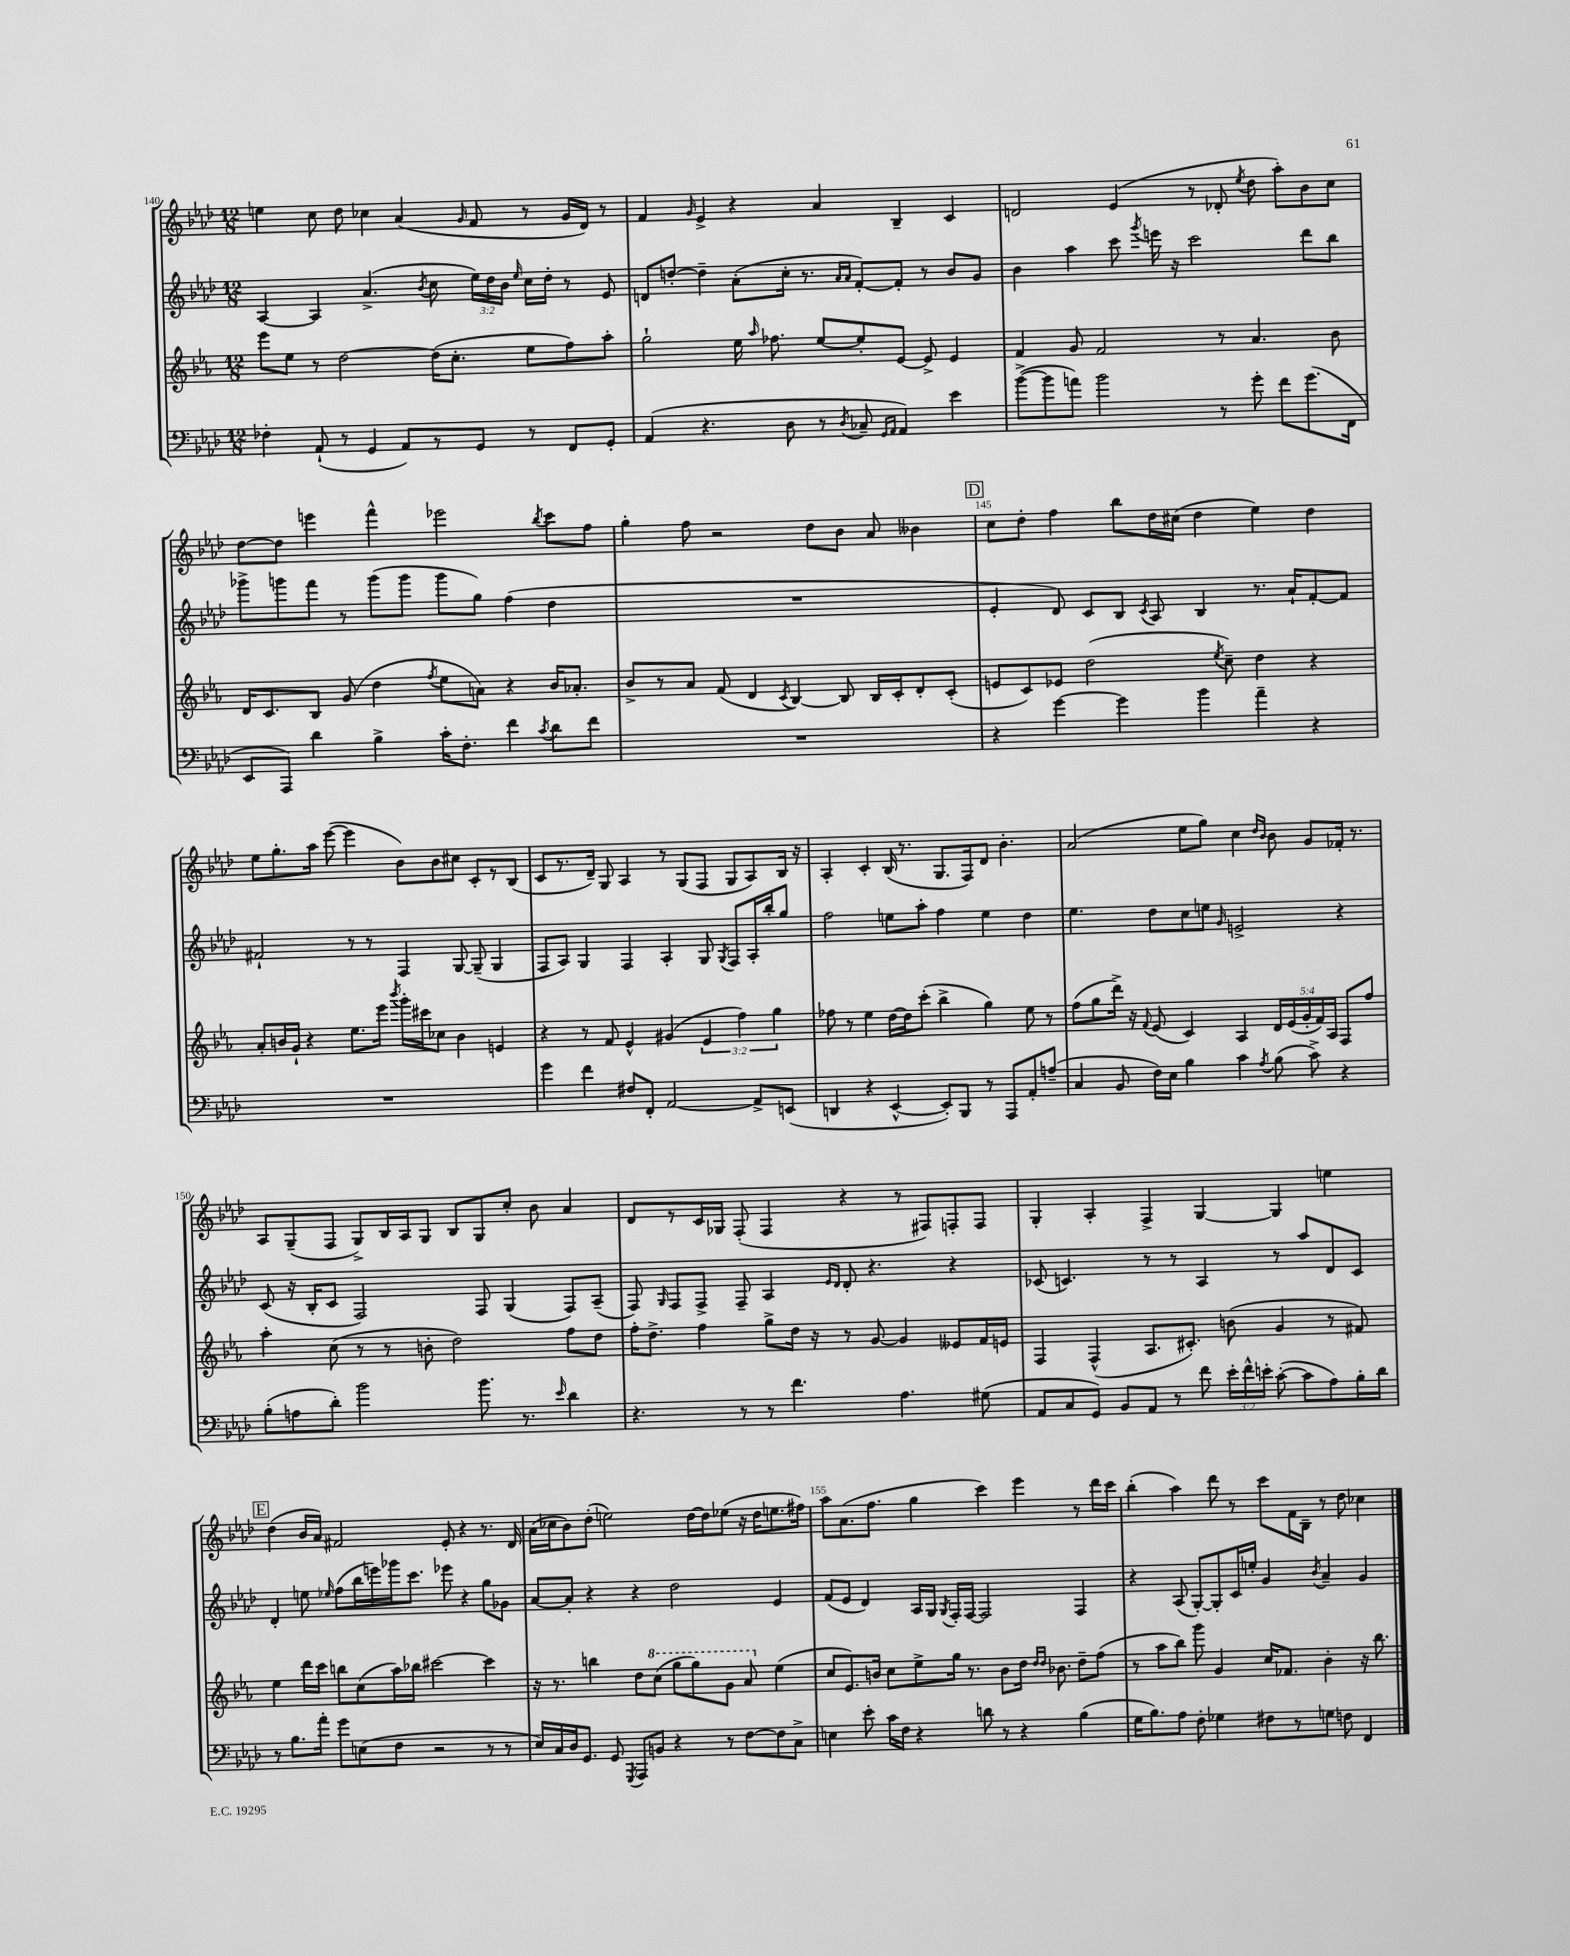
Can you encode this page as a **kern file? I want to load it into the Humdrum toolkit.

**kern	**kern	**kern	**kern
*staff4	*staff3	*staff2	*staff1
*clefF4	*clefG2	*clefG2	*clefG2
*k[b-e-a-d-]	*k[b-e-a-]	*k[b-e-a-d-]	*k[b-e-a-d-]
*M12/8	*M12/8	*M12/8	*M12/8
4F-'\	8eee-\L	[4A-/	4ee\
.	8ee-\J	.	.
(8AA-`/	8r	4A-/]	8cc\
8r	[2dd\	.	8dd-\
4GG/	.	(4.a-^/	4cc-\
8AA-/L)	.	.	(4a-/
.	.	8qb-/	.
8r	(16dd\]LK	8cc\	.
.	8.cc'\J	.	.
.	.	.	16qqg/
8GG/J	.	24ee-\LL)	8f/
.	.	24dd-\	.
.	.	24b-\JJ	.
.	.	16qqee-/	.
8r	8ee-\L	16cc\LL	8r
.	.	16dd-'\JJ	.
8FF/L	8ff\)	8r	16g/LL
.	.	.	16d-/JJ)
8GG'/J	8aa-'\J	8e-/	8r
=	=	=	=
(4AA-/	2gg`\	8d/L	4f/
.	.	[8dd'/J	.
.	.	.	16qqg/
4.r	.	4dd~\]	4e-^/
.	16ee-\	(8a-'\L	4r
.	16qqaa-/	.	.
.	8.ff-\	.	.
8D-\	.	16cc'\Jk	.
.	.	8.r	.
8r	[8ee-/L	.	4a-/
.	.	16qqa-/LL	.
8qD-/	.	16qqa-/JJ	.
8C-~/	8ee-'/]	[8f'/L)	.
16qqGG/LL	.	.	.
16qqAA-/JJ	.	.	.
4AA-/)	[8e-/J	8f'/]J	4B-~/
.	8e-^/]	8r	.
4e-\	4e-/	8b-/L	4c/
.	.	8g/J	.
=	=	=	=
([8b-^\L	4f/	4b-\	2d/
8b-\]	.	.	.
8a\J)	8g/	4aa-\	.
2b-\	2f/	.	.
.	.	8ccc\	(4e-/
.	.	8qggg/	.
.	.	16eee\	.
.	.	16r	.
.	.	2ccc\	8r
8r	8r	.	8d-'/
.	.	.	8qee-/
8g'\	4.a-/	.	8dd-\
8f\L	.	.	8aa-'\L)
(8.g\	.	8ddd-\L	8b-\
.	8b-\	8bb-\J	8cc\J
16FF\Jk	.	.	.
=	=	=	=
8EE-/L	16d/LK	8ggg-^\L	[8dd-\L
.	8.c/	.	.
8AAA-/J)	.	8ggg\	8dd-\]J
4d-\	8B-/J	8fff\J	4eee\
.	(8g/	8r	.
4B-^\	4dd\	(8ggg\L	4fff^^\
.	.	8ggg\J	.
.	8qff/	.	.
16c'\LK	8ee-\L	8ggg\L	2eee-\
8.F'\J	.	.	.
.	8a\J)	8gg\J)	.
4f\	4r	(4ff\	.
8qc/	.	.	8qbb-/
8d-\L	16b-/LK	4dd-\	8ccc\L
.	8.a-'/J	.	.
8f\J	.	.	8ff\J
=	=	=	=
1.r	8b-^/L	1.r	4gg'\
.	8r	.	.
.	8a-/J	.	8ff\
.	(8f/	.	2r
.	4d/	.	.
.	8qc/	.	.
.	[4B-/)	.	.
.	.	.	8dd-\L
.	8B-/]	.	8b-\J
.	16B-/LL	.	8a-/
.	16c'/J	.	.
.	8d'/	.	4b--\
.	(8c'/J	.	.
=	=	=	=
4r	8e/L	4e-'/	8cc\L
.	8c/)	.	8dd-'\J
[4g\	8e-/J	8d-/)	4ff\
.	(2dd\	8c/L	.
4g\]	.	8B-/J	8bb-\L
.	.	8qc/	.
.	.	8A-/	16dd-\L
.	.	.	(16cc#\JJ
4b-\	.	4B-/	4dd-\
.	8qee-/	.	.
.	8cc~\)	.	.
4a-~\	4dd\	8.r	4ee-\)
.	.	16a-`/LK	.
4r	4r	[8f'/	4dd-\
.	.	8f/]J	.
=	=	=	=
1.r	8a-'/L	2f#`/	8ee-\L
.	16b/L	.	8.gg'\
.	16g`/JJ	.	.
.	4r	.	.
.	.	.	16aa-\Jk
.	.	.	([8eee-\
.	8.ee-\L	8r	4eee-\]
.	.	8r	.
.	16eee-\Jk	.	.
.	8qbbb-/	.	.
.	16ggg'\LL	4F/	8b-\L)
.	16ccc#\J	.	.
.	8cc-\J	.	8b-\
.	4b\	[8G/	8cc#\J
.	.	(8G~/]	8c'/L
.	4e/	4G/	8r
.	.	.	(8B-/J
=	=	=	=
4g\	4r	8F/L	8c/L
.	.	8A-/J)	8.r
4f\	8r	4G/	.
.	.	.	16d-~/Jk)
.	8f/	.	8G/
8F#/L	4e-^^/	4F/	4A-/
8FF'/J	.	.	.
[2AA-/	(4g#/	4A-'/	8r
.	.	.	(8G/L
.	6e-/	8G/	8F/J
.	.	8qG/	.
.	.	8F/L	8G/L
.	6ff\)	.	.
8AA-^/]L	.	16A-'/L	8A-/)
.	.	16bb-'/J	.
.	6gg\	.	.
(8EE/J	.	8gg/J	16B-/Jk
.	.	.	16r
=	=	=	=
4DD/	8ff-\	2ff\	4A-'/
.	8r	.	.
4r	4ee-\	.	4c'/
[4EE-^^/	[16dd\LL	8ee\L	(16B-/
.	16dd\]J	.	8.r
.	(8ccc'\J	8aa-'\J	.
8EE-'/]L)	4bb-^\	4ff\	8.G/L
8BBB-/J	.	.	.
.	.	.	16F/k)
8r	4gg\)	4ee\	8d-/J
8AAA-/L	.	.	4.b-'\
8AA-'/	8ee-\	4dd-\	.
(8A~/J	8r	.	.
=	=	=	=
4C/	(8ff\L	4.ee-\	(2a-/
.	8gg\	.	.
8BB-/	16ddd^\Jk)	.	.
.	16r	.	.
.	8qqf/	.	.
16F\LL)	(8e-/	8dd-\L	.
16E-\JJ	.	.	.
4B-\	4c/)	8cc\	8ee-\L
.	.	8ee\J	8gg\J)
.	.	16qqg/	.
4c\	4A-/	2e^/	4cc\
.	.	.	16qqdd-/LL
8qA-/	.	.	16qqb-/JJ
(8B-\	20d/LL	.	8b-\
.	(20e-/	.	.
.	20g'/	.	.
8c^\)	.	.	8g/L
.	20f/)	.	.
.	20A-/JJ	.	.
4r	8F/L	4r	16f-'/Jk
.	.	.	8.r
.	8ff/J	.	.
=	=	=	=
(8B-'\L	4aa-'\	(8c/	8A-/L
8A\	.	16r	(8G~/
.	.	16B-'/LK	.
8d-'\J)	(8cc\	8c/J	8F/J
2b-\	8r	2F/)	8G^/L)
.	8r	.	16B-/L
.	.	.	16A-/J
.	8b'\	.	8G/J
.	2dd\)	.	8B-/L
8.b-\	.	8F/	8G/
.	.	(4G/	8cc'/J
8.r	.	.	.
.	.	.	8b-\
16qqe-/	.	.	.
4d-\	8ff\L	8F/L)	4a-/
.	8dd\J	(8A-~/J	.
=	=	=	=
4.r	16ff'\LK	8F/)	8d-/L
.	8.dd^\J	.	.
.	.	16qqG/	.
.	.	8F/L	8r
.	4ff\	8F^/J	16c/L
.	.	.	16G-/JJ
8r	.	8F~/	(8F'/
8r	8gg^\L	4A-/	4F/
4.f\	16dd\Jk	.	.
.	16r	.	.
.	.	16qqe-/LL	.
.	.	16qqd-/JJ	.
.	8r	8d-'/	4r
.	[8g/	4.r	.
4.A-\	4g/]	.	8r
.	.	.	8F#/L)
.	8e--/L	4r	8F'/
(8G#\	16f/L	.	8F/J
.	16e/JJ	.	.
=	=	=	=
8AA-/L	4F/	(8c-/	4G'/
8C/	.	4.c/)	.
8GG/J)	(4F^^/	.	4A-'/
8BB-/L	.	.	.
8AA-/J	8.A-/L	8r	4F^/
8r	.	8r	.
.	8.c#'/J)	.	.
8f\	.	4A-/	[4G/
24e-'\LL	(8b\	.	.
24f^^\	.	.	.
24e'\JJ	.	.	.
([8c'\	4g/	8r	4G/]
8c\]L	.	8aa-/L	.
8A-\)	8r	8d-/	4ee\
16B-'\L	8f#/)	8c/J	.
16d-\JJ	.	.	.
=	=	=	=
8r	4ee-\	4d-'/	(4dd-\
8.B-\L	.	.	.
.	16ddd\LL	8ee\	16b-/LL
16a-'\Jk	16ccc\JJ	.	16a-/JJ)
.	.	16qqee-/	.
8g\L	8bb\L	(8ff\L	2f#/
(8E\	(8cc\	16bb-\L	.
.	.	16eee\)	.
8F\J	16aa-\L)	16ggg-\J	.
.	16bb-\JJ	8.ccc\J	.
2r	[2ccc#\	.	.
.	.	8eee-\	8e-'/
.	.	4r	4r
8r	4ccc#\]	8gg\L	8.r
8r	.	8g-\J	.
.	.	.	16d-/
=	=	=	=
16E-/LL)	16r	[8a-/L	(16a-\LL
16C/	8.r	.	16cc-\J
16D-/J	.	8a-'/]J	8b-\)
8.GG/J	.	.	.
.	4bb\	4r	(8dd-'\J
8GG/	.	.	2ee\)
8qGGG/	.	.	.
8AAA-/L	8dd\L	4r	.
8BB/J	(8ccc\J	.	.
4r	8ggg\L	2dd-\	.
.	8ggg\)	.	[16dd-\LL
.	.	.	16dd-\]J
8r	8gg\J	.	(8ee-\J
[8F\L	8aa-/	.	16r
.	.	.	16dd-\LK
8F\]	(4ee-\	4e-/	8.ee\
8C^\J	.	.	.
.	.	.	16ff#\Jk)
=	=	=	=
4E\	8cc/L	(8f/L	8aa-\L
.	8.e-/)	8e-/J	(8.a-\
8e-'\	.	4d-/)	.
.	16b/Jk	.	8.ff\J
16c\LL	8cc\L	.	.
16F\JJ	.	.	.
4r	8ee-^\	16A-/LL	4gg\
.	.	16G/JJ	.
.	.	8qG/	.
.	16gg\Jk	16F'/LL	.
.	8.r	[16F/JJ	.
8d\	.	2F/]	4ccc\)
8r	8b\L	.	.
4r	16dd\Jk	.	4eee-\
.	16qqdd/LL	.	.
.	16qqdd/JJ	.	.
.	8.b-\	.	.
(4B-\	8dd~\L	4F/	8r
.	(8ff\J	.	16ddd-\LL
.	.	.	16ccc\JJ
=	=	=	=
16G\LK	8r	4r	(4bb-'\
8.B-\)	.	.	.
.	8aa-\L	.	.
8A-\J	8bb-\J)	(8A-/	4aa-\)
8F'\	8ggg\	[8G'/L)	.
4G-\	4g/	8G'/]	8ddd-\
.	.	16c/L	8r
.	.	16ee'/JJ	.
8F#\L	16cc/LK	4g/	8ccc\L
.	8.f-/J	.	.
8r	.	.	16f\L
.	.	.	16B-~\JJ
.	.	8qb-/	.
8G\J	4b-'\	4a-~/	8r
8F\	.	.	8dd-\
4FF/	16r	4g/	4cc-\
.	8.bb-\	.	.
==	==	==	==
*-	*-	*-	*-
